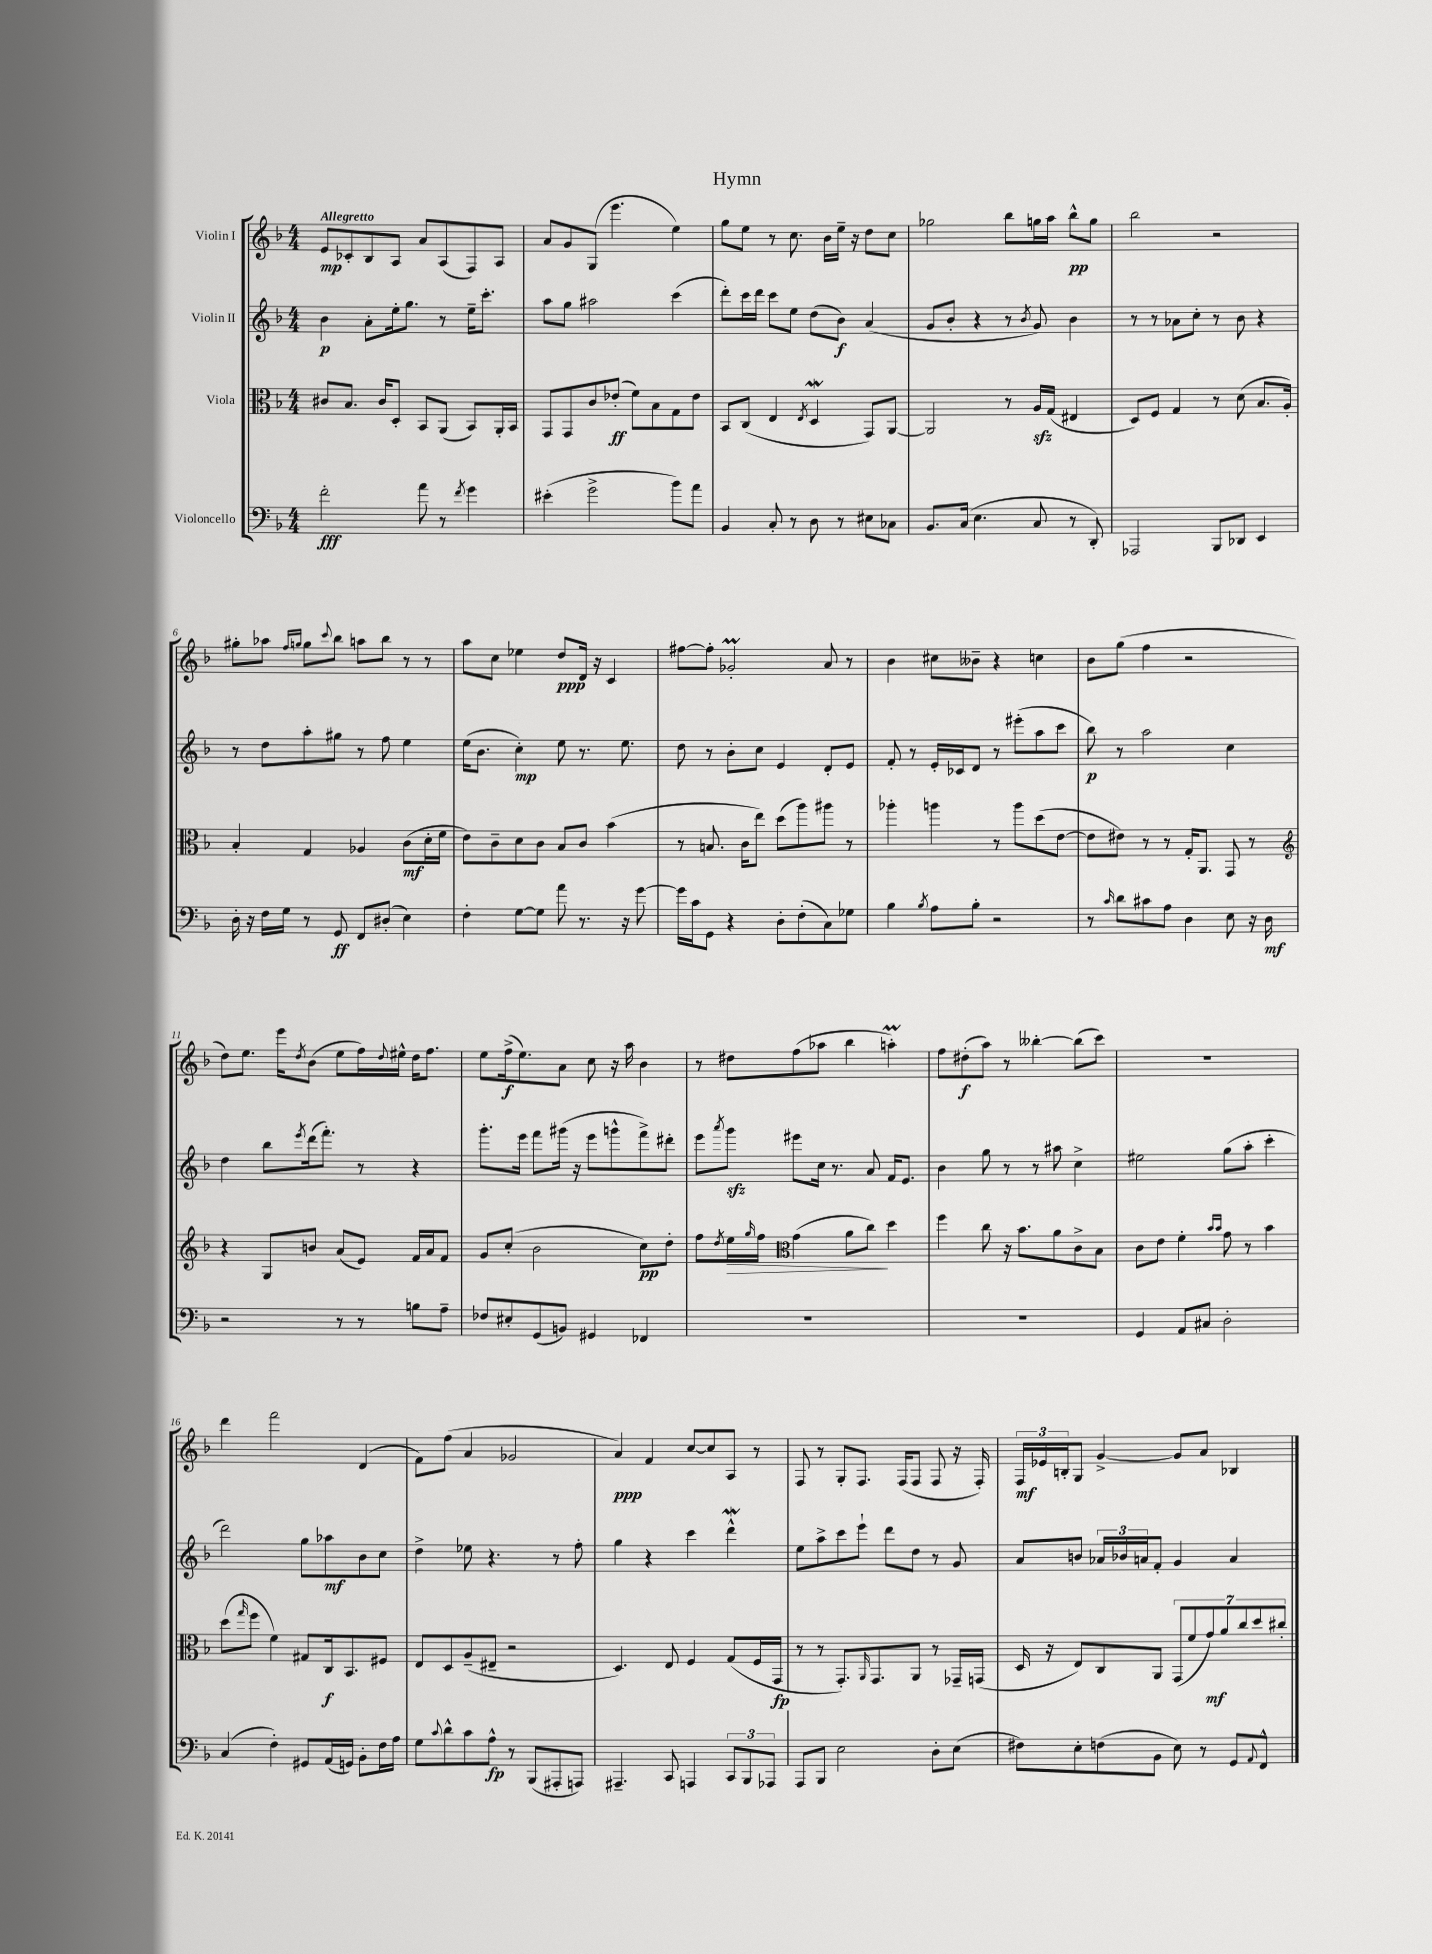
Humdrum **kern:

**kern	**kern	**kern	**kern
*staff4	*staff3	*staff2	*staff1
*clefF4	*clefC3	*clefG2	*clefG2
*k[b-]	*k[b-]	*k[b-]	*k[b-]
*M4/4	*M4/4	*M4/4	*M4/4
2f'	8c#	4b-	8e
.	8.B-	.	8c-'
.	.	8a'	8B-
.	16c#	.	.
.	8D'	16ee'	8A
.	.	8.gg	.
8a	8BB-	.	8a
8r	(8AA	8r	(8A
8qf	.	.	.
4g	8BB-)	16ee~	8F)
.	.	8.ccc'	.
.	16AA'	.	8A
.	16BB-	.	.
=	=	=	=
(4e#'	8GG	8aa	8a
.	8GG	8gg	8g
2g^	8c	2aa#	(8G
.	(8e-'	.	4.eee
.	8f)	.	.
.	8B-	.	.
8b-)	8G	(4ccc	4ee)
8a	8e-	.	.
=	=	=	=
4BB-	8BB-	8ddd')	8gg
.	(8C	16ccc	8ee
.	.	16ddd	.
8C'	4E	8ccc	8r
8r	.	8ee	8.cc
.	8qE	.	.
8D	4D	(8dd	.
.	.	.	16b-
8r	.	8b-)	16ee~
.	.	.	16r
8E#	8GG)	(4a	8dd
8C-	[8AA	.	8cc
=	=	=	=
8.BB-	2AA]	8g	2gg-
.	.	8b-'	.
(16C	.	.	.
4.E	.	4r	.
.	8r	8r	8bb-
.	.	8qb-	.
8C	16A	8g)	16gg
.	(16G	.	16aa
8r	4E#	4b-	8bb-^^
8DD')	.	.	8gg
=	=	=	=
2AAA-	8D)	8r	2bb-
.	8F	8r	.
.	4G	8a-	.
.	.	8cc'	.
8BBB-	8r	8r	2r
8DD-	(8d	8b-	.
4EE	8.B-	4r	.
.	16A')	.	.
=	=	=	=
16D'	4B-'	8r	8gg#'
16r	.	.	.
16F	.	8dd	8aa-
16G	.	.	.
.	.	.	16qqff
.	.	.	16qqgg
8r	4G	8aa'	8gg
.	.	.	8qqccc
8GG	.	8gg#	8bb-
8FF	4A-	8r	8aa
(8D#'	.	8ff	8bb-
4E)	(8c	4ee	8r
.	16d'	.	8r
.	16f	.	.
=	=	=	=
4F'	8e)	(16ee	8aa
.	.	8.b-	.
.	8c~	.	8cc
[8G	8d	4cc')	4ee-
8G]	8c	.	.
8a	8B-	8ee	8dd
8.r	8c	8.r	16d
.	.	.	16r
.	(4b-	.	4c
16r	.	8.ee	.
[8g	.	.	.
=	=	=	=
16g]	8r	8dd	[8ff#
16c	.	.	.
8GG	8.B	8r	8ff#']
4r	.	8b-'	2g-'
.	16c	.	.
.	8ee)	8cc	.
8D'	(8dd	4e	.
(8F'	8aa)	.	.
8C)	8aa#	8d'	8a
8G-	8r	8e	8r
=	=	=	=
4B-	4aa-'	8f'	4b-
.	.	8r	.
8qB-	.	.	.
8A	4aa	16e'	8cc#
.	.	16c-	.
8B-'	.	8d	8b--~
2r	8r	8r	4r
.	8aa	(8eee#'	.
.	(8dd	8aa	4cc
.	[8e	8ccc	.
=	=	=	=
8r	8e]	8bb-)	8b-
16qqc	.	.	.
8d	8e#)	8r	(8gg
8c#	8r	2aa	4ff
8A	8r	.	.
4D	16G'	.	2r
.	8.AA	.	.
8E	8GG	4cc	.
16r	8r	.	.
16D	.	.	.
=	=	=	=
*	*clefG2	*	*
2r	4r	4dd	8dd)
.	.	.	8.ee
.	8G	8bb-	.
.	.	.	16eee
.	.	8qeee	8qdd
.	8b	(16ddd	(8b-
.	.	8.fff')	.
8r	(8a	.	8ee
8r	8e)	8r	16ff)
.	.	.	8qqdd
.	.	.	16ee#^^
8B	16f	4r	16dd
.	16a	.	8.ff
8A~	8f	.	.
=	=	=	=
8F-	8g	8.ggg'	8ee
8E#'	(8cc'	.	(16ff^
.	.	16eee	8.ee)
(8GG	2b-	8fff	.
8BB)	.	(16ggg#	8a
.	.	16r	.
4GG#	.	8eee	8cc
.	.	8ggg^^	16r
.	.	.	16aa
4FF-	8cc)	8fff^)	4b-
.	8dd'	8ddd#'	.
=	=	=	=
1r	8ff	8eee	8r
.	8qdd	8qaaa	.
.	16ee	8ggg	8dd#
.	16qqgg	.	.
.	16ff	.	.
*	*clefC3	*	*
.	(4g	8eee#	(8ff
.	.	16cc	8aa-
.	.	8.r	.
.	8a	.	4bb-
.	8cc)	8a	.
.	4dd	16f	4aa')
.	.	8.e	.
=	=	=	=
1r	4ff	4b-	8ff
.	.	.	(8dd#'
.	8cc	8gg	8aa)
.	16r	8r	8r
.	8.b-	.	.
.	.	8r	[4bb--'
.	8a	8aa#	.
.	8c^	4cc^	(8bb--]
.	8B-	.	8ccc)
=	=	=	=
4GG	8c	2ee#	1r
.	8e	.	.
8AA	4f'	.	.
8C#	.	.	.
.	16qqb-	.	.
.	16qqb-	.	.
2D'	8g	(8gg	.
.	8r	8aa'	.
.	4b-	4ccc'	.
=	=	=	=
(4C	(8dd	2ddd)	4ddd
.	16qqgg	.	.
.	8ff	.	.
4F')	4f)	.	2fff
8GG#	8G#	8gg	.
(16AA	16C	8aa-	.
16GG)	8.BB-	.	.
8BB-'	.	8b-	(4d
16F	8F#	8cc	.
16A	.	.	.
=	=	=	=
8G	8E	4dd^	8f)
8qqc	.	.	.
8d^^	8D	.	(8ff
8c	(8A~	8ee-	4a
8A^^	8E#~	4.r	.
8r	2r	.	2g-
(8BBB-	.	.	.
8AAA#'	.	8r	.
8AAA)	.	8ff'	.
=	=	=	=
4.AAA#~	4.D)	4gg	4a)
.	.	4r	4f
8CC	8E	.	.
4AAA	4F	4ccc	[8cc
.	.	.	8cc]
12CC	(8G	4ddd^^	8A
12BBB-	.	.	.
.	16F	.	8r
12AAA-	.	.	.
.	16GG	.	.
=	=	=	=
8AAA	8r	8ee	8F
8BBB-	8r	8aa^	8r
2E	8.GG')	8ccc	8G'
.	.	8eee`	8.F
.	16qqAA	.	.
.	8.GG	.	.
.	.	8ddd	.
.	.	.	(16F
.	8AA	8dd	8F
8D'	8r	8r	8F
(8E	16GG-~	8g	16r
.	(16GG	.	16F')
=	=	=	=
8F#)	16D	8a	24F
.	.	.	24e-
.	16r	.	.
.	.	.	24B'
8E'	8E)	8b	8G
(8F	8C	24a-	[4g^
.	.	24b-	.
.	.	24a	.
8BB-	8AA	8f'	.
8E)	(14GG	4g	8g]
.	14f	.	.
8r	.	.	8a
.	14g)	.	.
.	14a	.	.
8GG	.	4a	4B-
.	14cc	.	.
.	14dd	.	.
8qqAA	.	.	.
8FF^^	.	.	.
.	14cc#'	.	.
==	==	==	==
*-	*-	*-	*-
